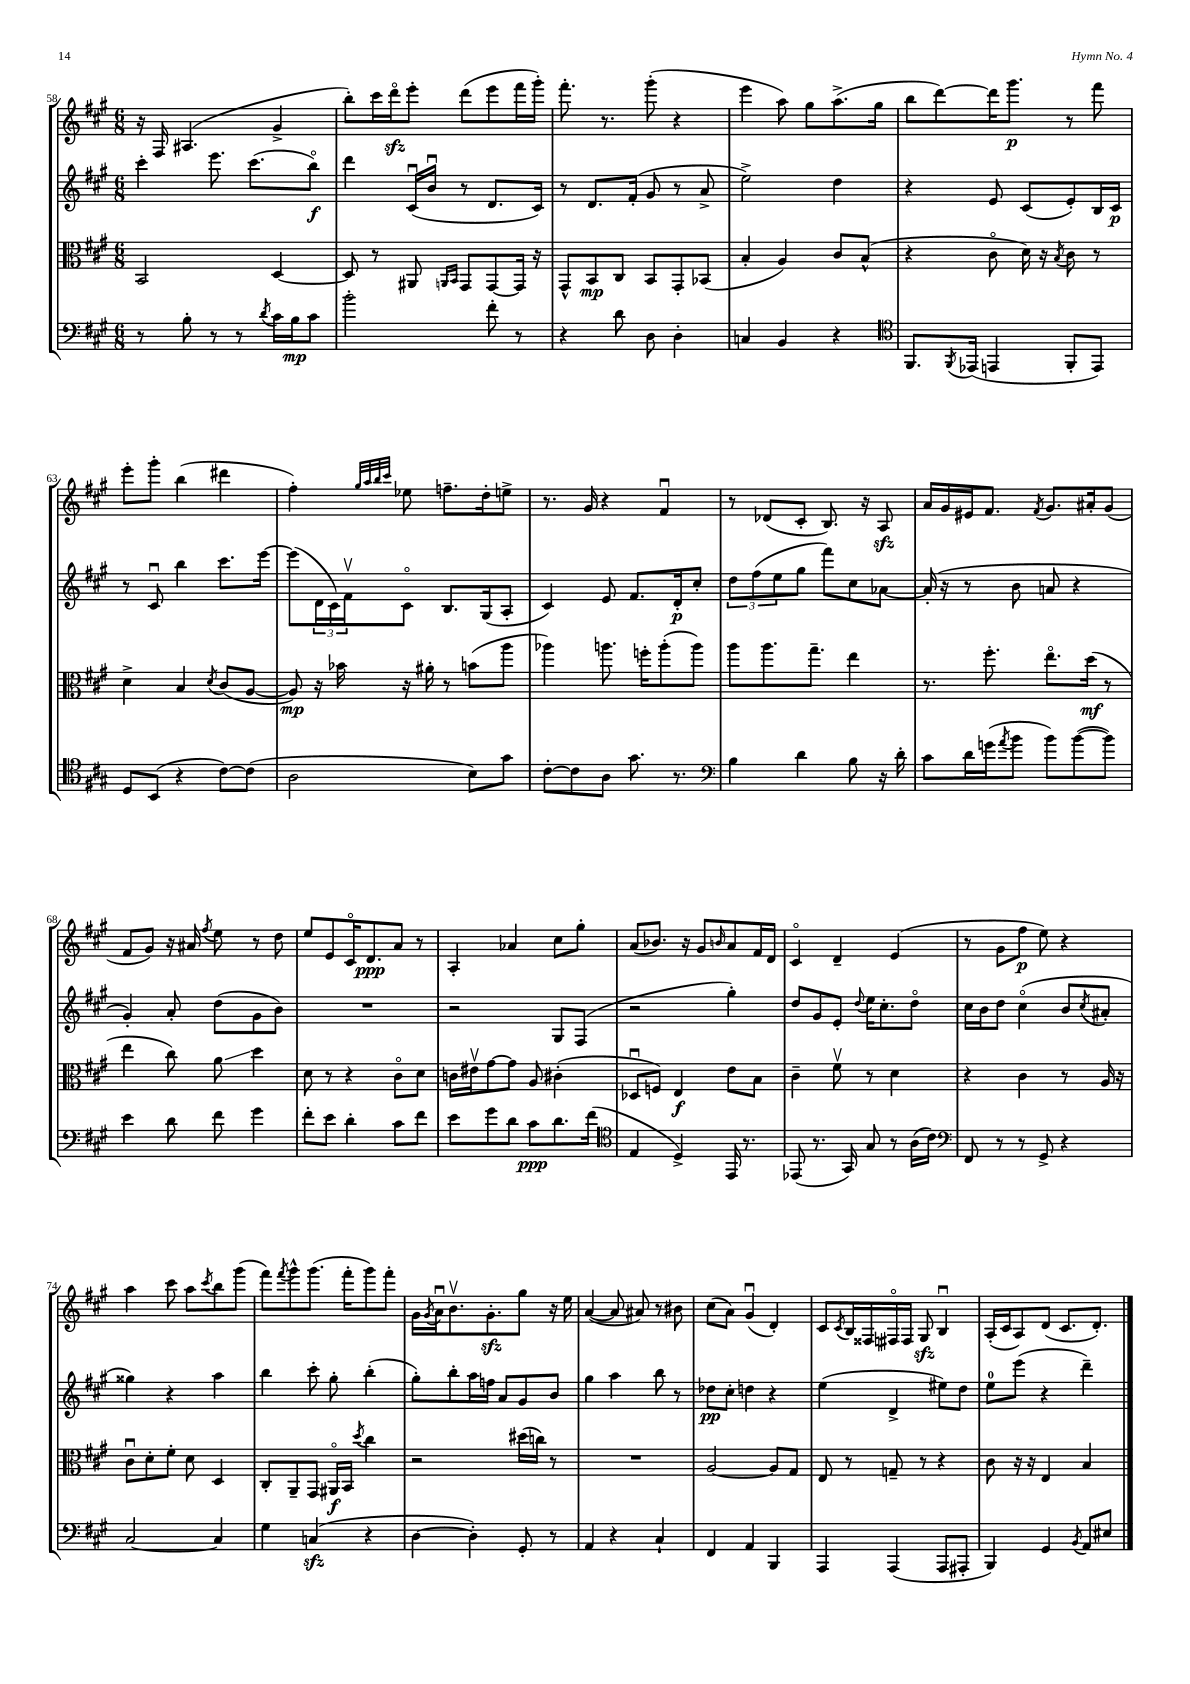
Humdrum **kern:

**kern	**kern	**kern	**kern
*staff4	*staff3	*staff2	*staff1
*clefF4	*clefC3	*clefG2	*clefG2
*k[f#c#g#]	*k[f#c#g#]	*k[f#c#g#]	*k[f#c#g#]
*M6/8	*M6/8	*M6/8	*M6/8
8r	2BB	4ccc#'	16r
.	.	.	16F#
8B'	.	.	(4.A#
8r	.	8.eee	.
8r	.	.	.
.	.	(8.ccc#	.
8qd	.	.	.
16c#	[4D	.	4g#^
16B	.	.	.
8c#	.	8bbo)	.
=	=	=	=
2b'	8D]	4ddd	8bb')
.	8r	.	16ccc#
.	.	.	16dddo
.	8AA#	(16c#u	8eee'
.	.	16bu	.
.	16qqAA	.	.
.	16qqBB	.	.
.	8GG#	8r	(8ddd
8f#'	[8GG#	8.d	8eee
8r	16GG#]	.	16fff#
.	16r	16c#)	16ggg#')
=	=	=	=
4r	8GG#^^	8r	8.fff#'
.	8BB	8.d	.
.	.	.	8.r
8d	8C#	.	.
.	.	(16f#'	.
8D	8BB	8g#	(8ggg#'
4D'	8GG#'	8r	4r
.	(8BB-	8a^	.
=	=	=	=
4C	4B'	2ee^)	4eee
4BB	4A)	.	8aa)
.	.	.	8gg#
4r	8c#	4dd	(8.aa^
.	(8B^^	.	.
.	.	.	16gg#
=	=	=	=
*clefC4	*	*	*
8.FF#	4r	4r	8bb
.	.	.	[8ddd)
8qFF#	.	.	.
(16EE-	.	.	.
4EE	8c#o	8e	16ddd]
.	.	.	8.ggg#
.	16d)	(8c#	.
.	16r	.	.
.	8qB	.	.
8FF#'	8c#	8e')	8r
8EE)	8r	16B	8fff#
.	.	16c#	.
=	=	=	=
8D	4d^	8r	8eee'
(8BB	.	8c#u	8ggg#'
4r	4B	4bb	(4bb
.	8qd	.	.
[8c#)	(8c#	8.ccc#	4ddd#
(8c#]	[8A	.	.
.	.	[16eee	.
=	=	=	=
2A	8A])	(8eee]	4ff#')
.	16r	24d	.
.	.	24c#)	.
.	16b-	.	.
.	.	24f#v	.
.	.	.	32qqgg#
.	.	.	32qqaa
.	.	.	32qqbb
.	.	.	32qqccc#
.	16r	8c#o	8ee-
.	16a#'	.	.
.	8r	8.B	8.ff~
8B)	(8b	.	.
.	.	(16G#	16dd'
8g#	8aa	8A'	8ee^
=	=	=	=
[8c#'	4aa-)	4c#)	8.r
8c#]	.	.	.
.	.	.	16g#
8A	8.aa	8e	4r
8.g#	.	8.f#	.
.	16ff'	.	.
.	(8aa'	.	4f#u
8.r	.	16d'	.
.	8aa)	8cc#'	.
=	=	=	=
*clefF4	*	*	*
4B	8aa	12dd	8r
.	.	(12ff#	.
.	8.aa	.	(8d-
.	.	12ee	.
4d	.	8gg#	8c#'
.	8.gg#~	.	.
.	.	8fff#)	8.B)
8B	4ee	8cc#	.
.	.	.	16r
16r	.	[8a-	8A
16d'	.	.	.
=	=	=	=
8c#	8.r	(16a-']	16a
.	.	16r	16g#
16d	.	8r	16e#
(16g	8.ff#'	.	8.f#
8qa	.	.	.
8b	.	8b	.
.	.	.	8qf#
8b)	8.eeo	8a	8.g#
([8b	.	4r	.
.	(16dd	.	16a#'
8b])	8r	.	(8g#
=	=	=	=
4e	4ee	4g#')	8f#
.	.	.	8g#)
8d	8cc#)	8a'	16r
.	.	.	16a#
.	.	.	8qff#
8f#	8a	(8dd	8ee
4g#	4dd	8g#	8r
.	.	8b)	8dd
=	=	=	=
8f#'	8d	2.r	8ee
8e	8r	.	8e
4d'	4r	.	16c#o
.	.	.	8.d
8c#	8c#o	.	8a
8f#	8d	.	8r
=	=	=	=
8e	16c	2r	4A'
.	16e#v	.	.
8g#	[8g#	.	.
8d	8g#]	.	4a-
8c#	8A	.	.
8.d	(4c#'	8G#	8cc#
.	.	(8F#	8gg#'
(16f#	.	.	.
=	=	=	=
*clefC4	*	*	*
4E	8D-u	2r	(8a
.	8F)	.	8.b-)
4D^)	4E	.	.
.	.	.	16r
.	.	.	8g#
.	.	.	16qqb
16EE	8e	4gg#')	8a
8.r	.	.	.
.	8B	.	16f#
.	.	.	16d
=	=	=	=
(8EE-	4c#~	8dd	4c#o
8.r	.	8g#	.
.	8f#v	8e'	4d~
16GG#)	.	.	.
.	.	8qqdd	.
8G#	8r	16ee	.
.	.	8.cc#'	.
8r	4d	.	(4e
(16A	.	8ddo	.
16c#)	.	.	.
=	=	=	=
*clefF4	*	*	*
8FF#	4r	16cc#	8r
.	.	16b	.
8r	.	8dd	8g#
8r	4c#	(4cc#o	8ff#
8GG#^	.	.	8ee)
4r	8r	8b	4r
.	.	8qcc#	.
.	16A	8a#'	.
.	16r	.	.
=	=	=	=
[2C#	8c#u	4gg##)	4aa
.	8d'	.	.
.	8f#'	4r	8ccc#
.	8d	.	8aa
.	.	.	8qccc#
4C#]	4D	4aa	8bb
.	.	.	(8ggg#
=	=	=	=
4G#	8C#'	4bb	8fff#)
.	.	.	8qfff#
.	8AA~	.	8ggg#^^
(4C	8GG#	8ccc#'	(8.ggg#
.	16AA#o	8gg#'	.
.	16BB	.	16fff#'
.	8qdd	.	.
4r	4cc#	(4bb'	8ggg#)
.	.	.	8fff#'
=	=	=	=
[4D	2r	8gg#')	16g#
.	.	.	8qg#
.	.	.	16au
.	.	8bb'	8.bv
4D'])	.	16aa	.
.	.	16ff	8.g#'
.	.	8a	.
8GG#'	(16dd#	8g#	8gg#
.	16cc)	.	.
8r	8r	8b	16r
.	.	.	16ee
=	=	=	=
4AA	2.r	4gg#	([4a
4r	.	4aa	8a]
.	.	.	8a#)
4C#`	.	8bb	8r
.	.	8r	8b#
=	=	=	=
4FF#	[2A	8dd-	(8cc#
.	.	8cc#'	8a)
4AA	.	4dd	(4g#u
4BBB	8A]	4r	4d')
.	8G#	.	.
=	=	=	=
4AAA	8E	(4ee	8c#
.	.	.	8qc#
.	8r	.	16B
.	.	.	16F##
(4AAA	8G~	4d^	16F#o
.	.	.	16F#
.	8r	.	8G#
8AAA	4r	8ee#)	4Bu
8AAA#'	.	8dd	.
=	=	=	=
4BBB)	8c#	8ee	(16A'
.	.	.	16c#
.	16r	(8eee	8A)
.	16r	.	.
4GG#	4E	4r	(8d
.	.	.	8.c#
8qBB	.	.	.
8AA	4B	4ddd~)	.
.	.	.	8.d')
8E#	.	.	.
==	==	==	==
*-	*-	*-	*-
